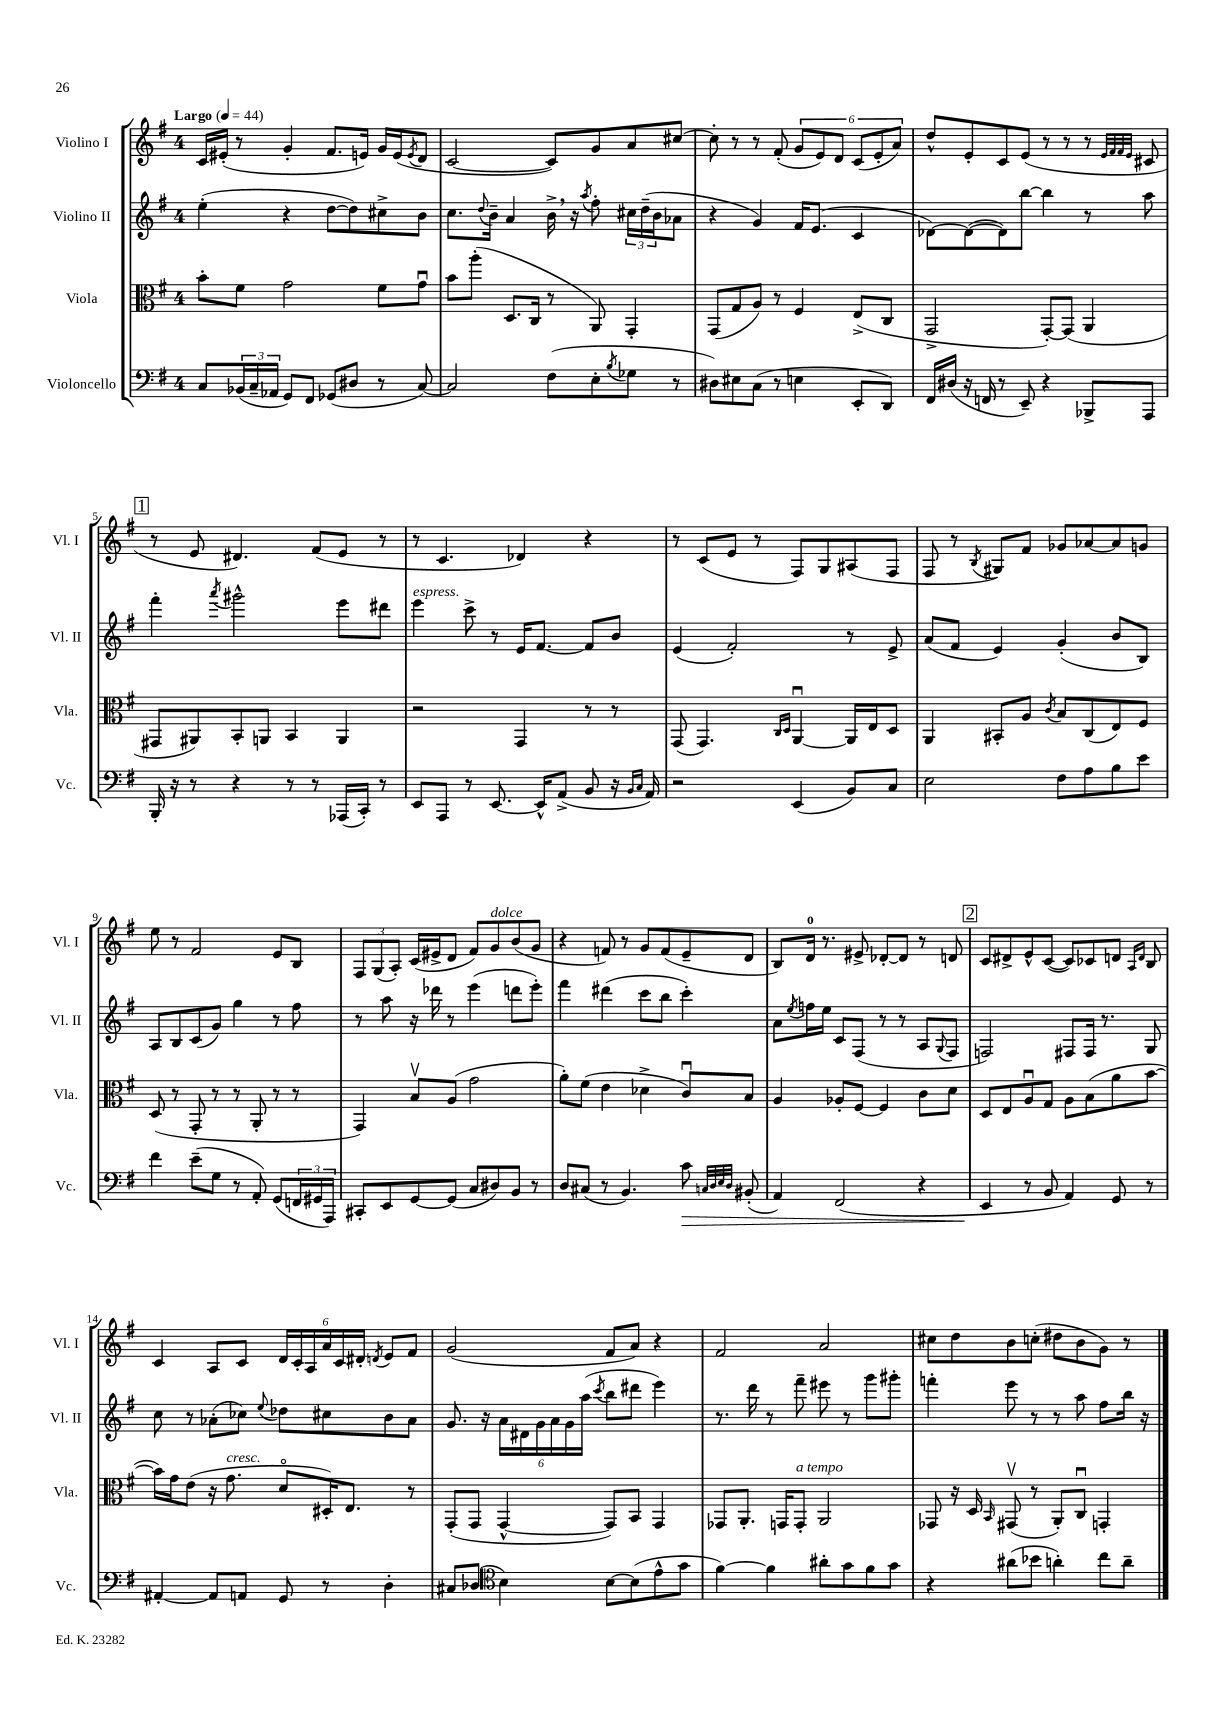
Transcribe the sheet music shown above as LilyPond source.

<<
\new StaffGroup <<
\new Staff = "s0" \with { instrumentName = "Violino I" shortInstrumentName = "Vl. I" } {
    \clef treble \key g \major \once \override Staff.TimeSignature.style = #'single-digit \time 4/4 \tempo "Largo" 4 = 44
    c'16 eis'16-.( r8 g'4-. fis'8. e'16) g'16 e'16( \acciaccatura { e'8 } d'8 |
    c'2~ c'8) g'8 a'8 cis''8~ |
    cis''8-. r8 r8 fis'8-.( \tuplet 6/4 { g'8 e'8) d'8 c'8( e'8-. a'8) } |
    d''8-^ e'8-. c'8 e'8( r8 r8 r8 \grace { e'32 fis'32 fis'32 e'32 } cis'8 |
    \mark \markup { \box "1" } r8 e'8 dis'4.) fis'8( e'8 r8 |
    r8 c'4. des'4) r4 |
    r8 c'8( e'8 r8 fis8) g8 ais8( fis8 |
    fis8 r8 \acciaccatura { b8 } gis8) fis'8 ges'8 aes'8~ aes'8 g'8 |
    e''8 r8 fis'2 e'8 b8 |
    \tuplet 3/2 { fis8 g8( a8-.) } c'16( eis'16-> d'8 fis'8) g'8^\markup { \italic "dolce" } b'8( g'8 |
    r4 f'8) r8 g'8 f'8( e'8-- d'8 |
    b8) d'16-0 r8. eis'8-> des'8~-. des'8 r8 d'8 |
    \mark \markup { \box "2" } c'8 dis'8-> e'8-^ c'8~( c'8) ces'8 d'8 \grace { a16 d'16 } b8 |
    c'4 a8 c'8 \tuplet 6/4 { d'16 c'16-. a16 a'16 c'16 dis'16-. } \acciaccatura { d'8 } e'8 fis'8 |
    g'2( fis'8 a'8) r4 |
    fis'2 a'2 |
    cis''8 d''8 b'8 c''8-.( dis''8 b'8 g'8) r8 \bar "|." |
}
\new Staff = "s1" \with { instrumentName = "Violino II" shortInstrumentName = "Vl. II" } {
    \clef treble \key g \major \once \override Staff.TimeSignature.style = #'single-digit \time 4/4
    e''4-.( r4 d''8~ d''8) cis''8-> b'8 |
    c''8. \appoggiatura { d''8 } b'16-- a'4 b'16-> \breathe r16 \acciaccatura { a''8 } fis''8-. \tuplet 3/2 { cis''16 d''16--( b'16 } aes'8 |
    r4 g'4) fis'16 e'8.( c'4 |
    des'8~) des'8~( des'8) b''8~ b''4 r8 a''8 |
    \mark \markup { \box "1" } fis'''4-. \acciaccatura { a'''8 } gis'''2-^ e'''8 dis'''8 |
    e'''4^\markup { \italic "espress." } c'''8-> r8 e'16 fis'8.~ fis'8 b'8 |
    e'4( fis'2-.) r8 e'8-> |
    a'8( fis'8 e'4) g'4-.( b'8 b8) |
    a8 b8 c'8( g'8) g''4 r8 fis''8 |
    r8 a''8 r16 des'''16 r8 e'''4( d'''8 e'''8-.) |
    fis'''4 dis'''4( c'''8 b''8 c'''4-.) |
    a'8 \acciaccatura { e''8 } f''16 e''16 c'8 fis8( r8 r8 a8 \appoggiatura { g8 } fis8 |
    \mark \markup { \box "2" } f2) fis8 fis16 r8. g8 |
    c''8 r8 aes'8-.( ces''8) \appoggiatura { e''8 } des''8 cis''8 b'8 aes'8 |
    g'8. r16 \tuplet 6/4 { a'16 dis'16 g'16 a'16 g'16 a''16( } \acciaccatura { c'''8 } b''8 dis'''8 e'''4) |
    r8. d'''16 r8 fis'''8-- eis'''8 r8 g'''8 gis'''8-. |
    f'''4-. e'''8 r8 r8 a''8 fis''8 b''16 r16 \bar "|." |
}
\new Staff = "s2" \with { instrumentName = "Viola" shortInstrumentName = "Vla." } {
    \clef alto \key g \major \once \override Staff.TimeSignature.style = #'single-digit \time 4/4
    b'8-. fis'8 g'2 fis'8 g'8\downbow |
    b'8 a''8-.( d8. c16 r8 a,8) g,4-. |
    g,8( g8 a8) r8 fis4 e8->( c8 |
    g,2-> g,8~-.) g,8( a,4 |
    \mark \markup { \box "1" } gis,8 ais,8) b,8-. a,8 b,4 a,4 |
    r2 g,4 r8 r8 |
    g,8( g,4.) \grace { c16 d16 } a,4~\downbow a,16 e16 d8 |
    a,4 bis,8-. a8 \acciaccatura { c'8 } b8 c8( e8) fis8 |
    d8( r8 g,8-. r8 r8 a,8-. r8 r8 |
    g,4) b8\upbow a8( g'2 |
    a'8-.) fis'8( e'4 des'4-> c'8\downbow) b8 |
    a4 aes8-. fis8~ fis4 c'8 d'8 |
    \mark \markup { \box "2" } d8 e8 a8\downbow g8 a8 b8( a'8 b'8~ |
    b'16) g'16 e'8( r16 g'8.^\markup { \italic "cresc." } d'8\flageolet dis16-.) e8. r8 |
    g,8-.( g,8 g,4~-^ g,8) b,8 g,4 |
    ges,8 a,8.-. g,16 g,8-.^\markup { \italic "a tempo" } a,2 |
    ges,8 r16 d16 \grace { b,16 } gis,8\upbow( r8 a,8-.) c8\downbow g,4-. \bar "|." |
}
\new Staff = "s3" \with { instrumentName = "Violoncello" shortInstrumentName = "Vc." } {
    \clef bass \key g \major \once \override Staff.TimeSignature.style = #'single-digit \time 4/4
    c8 \tuplet 3/2 { bes,16( c16-- aes,16 } g,8) fis,8 ges,8( dis8 r8 c8~) |
    c2 fis8( e8-. \acciaccatura { b8 } ges8 r8 |
    dis8) eis8 c8( r8 e4 e,8-. d,8) |
    fis,16 dis16( r16 f,16 r8 e,8--) r4 bes,,8-> a,,8 |
    \mark \markup { \box "1" } b,,16-. r16 r8 r4 r8 r8 aes,,16( c,16-.) r8 |
    e,8 a,,8 r8 e,8.~ e,16-^ a,8->( b,8 r16 \grace { b,16 c16 } a,16) |
    r2 e,4( b,8) c8 |
    e2 fis8 a8 b8 e'8 |
    fis'4 e'8--( g8 r8 a,8-.) g,8( \tuplet 3/2 { f,16 gis,16 a,,16) } |
    cis,8-. e,8 g,8~ g,8( c8 dis8) b,8 r8 |
    d8 cis8( r8 b,4.) c'8\> \grace { c32 d32 e32 d32 } bis,8-.( |
    a,4) fis,2( r4 |
    \mark \markup { \box "2" } e,4\! r8 b,8 a,4) g,8 r8 |
    ais,4~-. ais,8 a,8 g,8 r8 d4-. |
    cis8 des8( \clef tenor b4) b8~ b8( e'8-^ g'8 |
    fis'4~) fis'4 ais'8-. g'8 fis'8 g'8 |
    r4 ais'8( bes'8 a'4-.) c''8 a'8-- \bar "|." |
}
>>
>>
